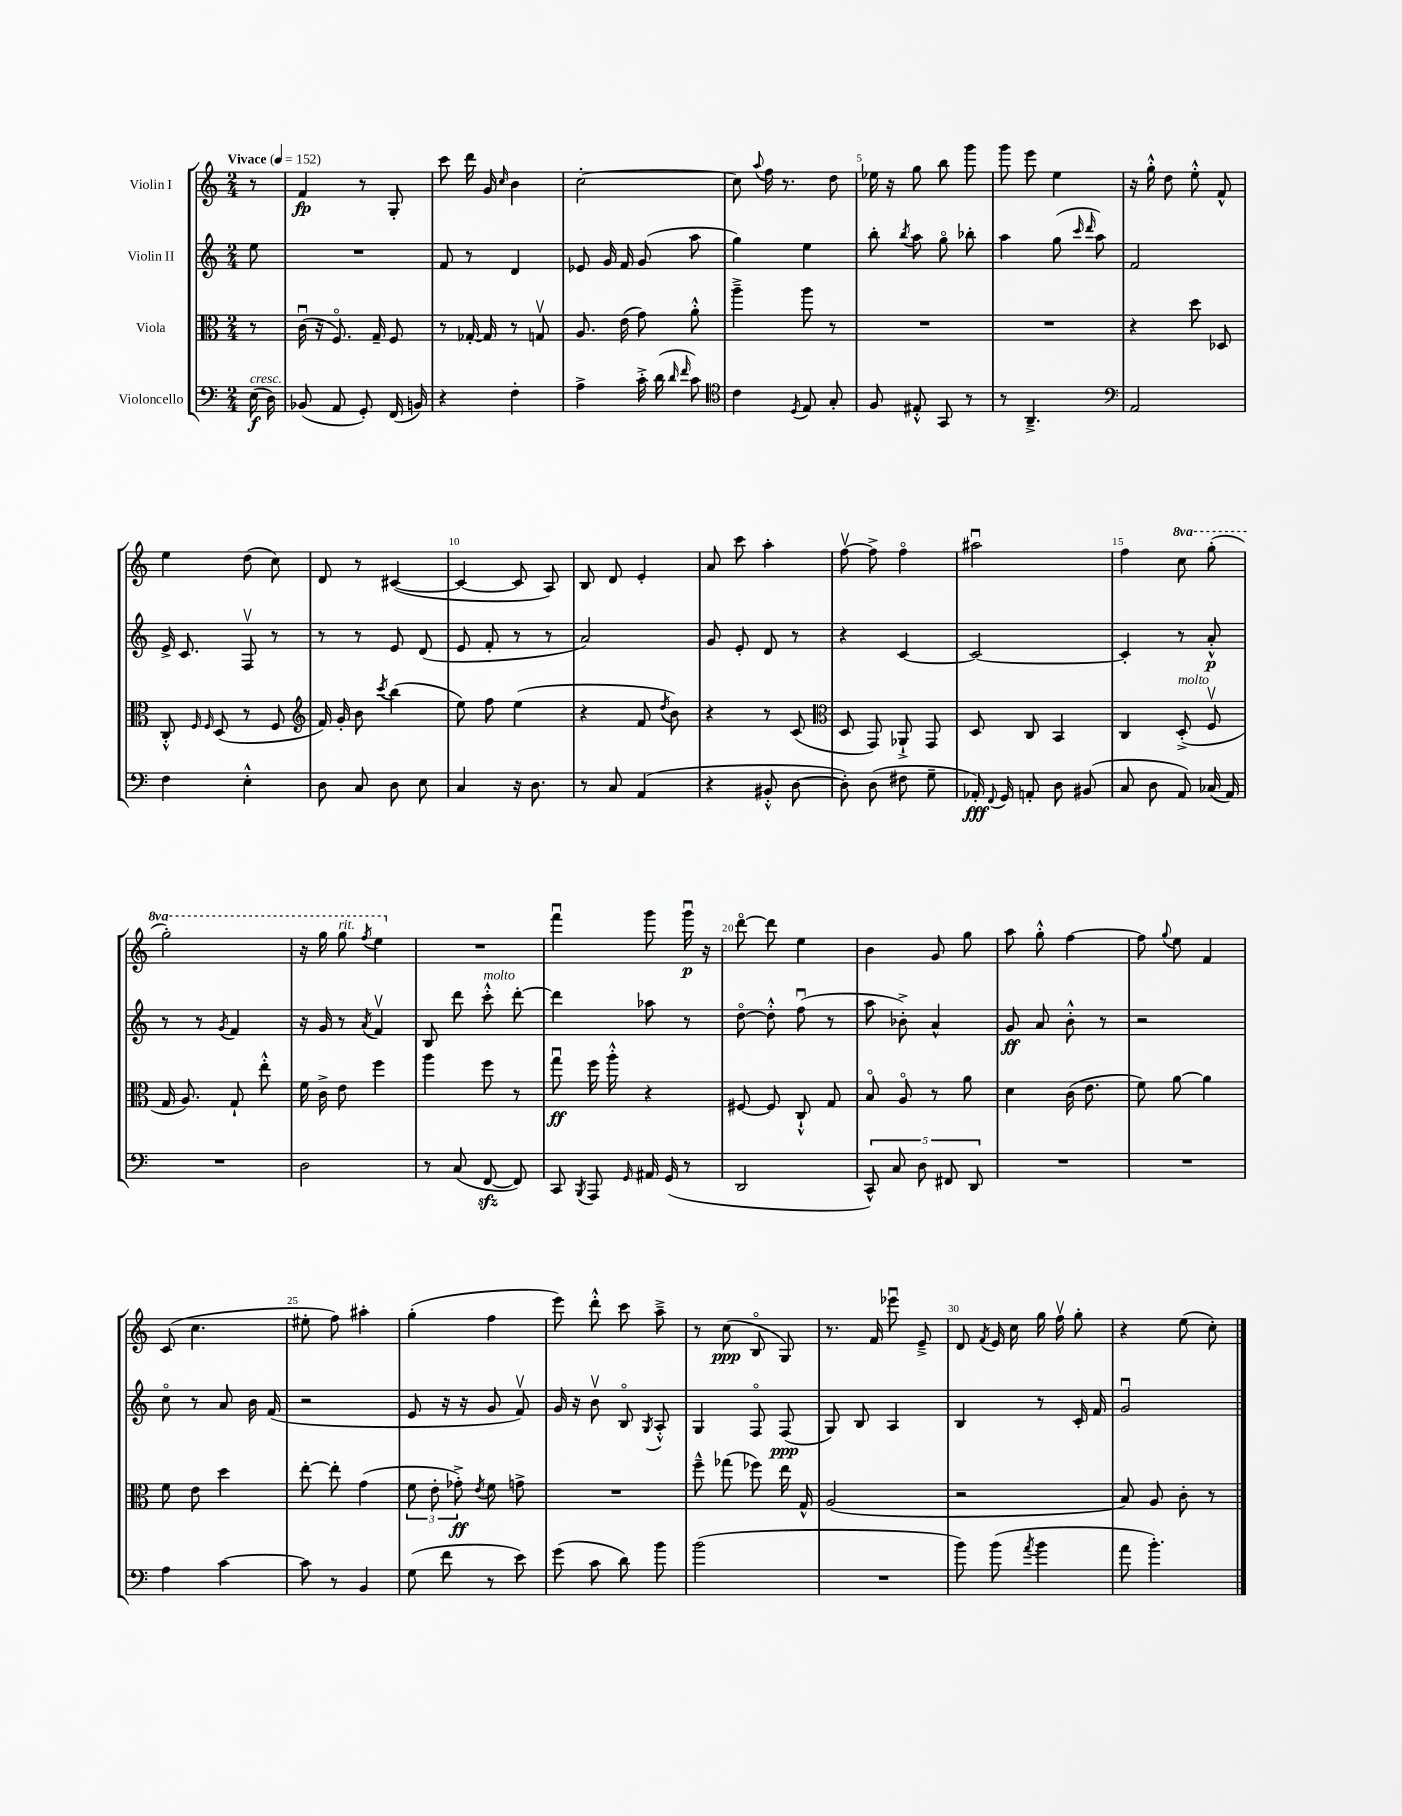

**kern	**kern	**kern	**kern
*staff4	*staff3	*staff2	*staff1
*clefF4	*clefC3	*clefG2	*clefG2
*k[]	*k[]	*k[]	*k[]
*M2/4	*M2/4	*M2/4	*M2/4
*MM152	*MM152	*MM152	*MM152
(16E\	8r	8ee\	8r
16D\)	.	.	.
=	=	=	=
(8BB-/	(16cu\	2r	4f/
.	16r	.	.
8AA/	8.Fo/)	.	.
8GG'/)	.	.	8r
.	16G~/	.	.
(16FF/	8F/	.	8G'/
16BB/)	.	.	.
=	=	=	=
4r	8r	8f/	8ccc\
.	[16G-'/	8r	16ddd\
.	16G-/]	.	16g/
.	.	.	16qqcc/
4F'\	8r	4d/	4b\
.	8Gv/	.	.
=	=	=	=
4A^\	8.A/	8e-/	[2cc'\
.	.	16g/	.
.	(16e\	16f/	.
16c'^\	8g\)	(8g/	.
(16d\	.	.	.
16qqd/	.	.	.
16qqf/	.	.	.
8c\)	8a'^^\	8aa\	.
=	=	=	=
*clefC4	*	*	*
4c\	4aa~^\	4gg\)	8cc\]
.	.	.	8qqaa/
.	.	.	16ff\
.	.	.	8.r
8qD/	.	.	.
8E/	8aa\	4ee\	.
8G'/	8r	.	8dd\
=	=	=	=
8F/	2r	8bb'\	16ee-\
.	.	.	16r
.	.	8qbb/	.
8E#'^^/	.	8aa\	8gg\
8GG/	.	8ggo\	8bb\
8r	.	8bb-'\	8ggg\
=	=	=	=
8r	2r	4aa\	8ggg\
4.AA~^/	.	.	8eee\
.	.	(8gg\	4ee\
.	.	16qqccc/	.
.	.	16qqddd/	.
.	.	8aa\)	.
=	=	=	=
*clefF4	*	*	*
2AA/	4r	2f/	16r
.	.	.	16gg'^^\
.	.	.	8dd\
.	8dd\	.	8ee'^^\
.	8D-/	.	8f^^/
=	=	=	=
4F\	8C'^^/	16e^/	4ee\
.	.	8.c/	.
.	16qqF/	.	.
.	16qqF/	.	.
.	(8D/	.	.
4E'^^\	8r	8Fv/	(8dd\
.	8F/	8r	8cc\)
=	=	=	=
*	*clefG2	*	*
8D\	16f/)	8r	8d/
.	16g'/	.	.
8C/	8b\	8r	8r
.	8qccc/	.	.
8D\	(4bb\	8e/	([4c#/
8E\	.	(8d/	.
=	=	=	=
4C/	8ee\)	8e/	4c#/_
.	8ff\	8f'/	.
16r	(4ee\	8r	8c#/]
8.D\	.	.	.
.	.	8r	8A/)
=	=	=	=
8r	4r	2a/)	8B/
8C/	.	.	8d/
(4AA/	8f/	.	4e'/
.	8qdd/	.	.
.	8b\)	.	.
=	=	=	=
4r	4r	8g/	8a/
.	.	8e'/	8ccc\
8BB#'^^/	8r	8d/	4aa'\
[8D\	(8c/	8r	.
=	=	=	=
*	*clefC3	*	*
8D'\])	8D/	4r	[8ffv\
(8D\	8GG/)	.	8ff^\]
8F#\	8AA-`^/	[4c/	4ffo\
8G~\	8GG/	.	.
=	=	=	=
16AA-'/)	8D/	2c/_	2aa#u\
8qqFF/	.	.	.
16GG/	.	.	.
8AA'/	8C/	.	.
8D\	4BB/	.	.
(8BB#/	.	.	.
=	=	=	=
8C/	4C/	4c'/]	4ff\
8D\	.	.	.
8AA/)	(8D'^/	8r	8ccc\
(16C-/	8Fv/	8a'^^/	(8ggg'\
16AA/)	.	.	.
=	=	=	=
2r	16G/	8r	2ggg'\)
.	8.A/)	.	.
.	.	8r	.
.	.	8qg/	.
.	8G`/	4f/	.
.	8ee'^^\	.	.
=	=	=	=
2D\	16f\	16r	16r
.	16c^\	16g/	16ggg\
.	8e\	8r	8ggg\
.	.	8qa/	8qfff/
.	4ff\	4fv/	4eee\
=	=	=	=
8r	4aa\	8B/	2r
(8C/	.	8ddd\	.
[8FF/	8ff\	8ccc'^^\	.
8FF/])	8r	[8ddd'\	.
=	=	=	=
8CC/	8ggu\	4ddd\]	4fffu\
8qBBB/	.	.	.
8AAA/	16ff\	.	.
.	16aa'^^\	.	.
16qqGG/	.	.	.
16AA#/	4r	8aa-\	8ggg\
(16GG/	.	.	.
8r	.	8r	16gggu\
.	.	.	16r
=	=	=	=
2DD/	[8F#/	[8ddo\	[8dddo\
.	8F#/]	8dd'^^\]	8ddd\]
.	8C`^^/	(8ffu\	4ee\
.	8G/	8r	.
=	=	=	=
10CC^^/)	8Bo/	8aa\	4b\
10C/	.	.	.
.	8Ao/	8b-'^\)	.
10D\	.	.	.
.	8r	4a^^/	8g/
10FF#/	.	.	.
.	8a\	.	8gg\
10DD/	.	.	.
=	=	=	=
2r	4d\	8g/	8aa\
.	.	8a/	8gg'^^\
.	(16c\	8b'^^\	[4ff\
.	8.e\	.	.
.	.	8r	.
=	=	=	=
2r	8f\)	2r	8ff\]
.	.	.	8qqgg/
.	[8a\	.	8ee\
.	4a\]	.	4f/
=	=	=	=
4A\	8f\	8cco\	(8c/
.	8e\	8r	4.cc\
[4c\	4dd\	8a/	.
.	.	16b\	.
.	.	(16f/	.
=	=	=	=
8c\]	[8ee'\	2r	8ee#'\
8r	8ee'\]	.	8ff\)
4BB/	(4g\	.	4aa#'\
=	=	=	=
(8G\	12f\	8e/	(4gg'\
.	12e'\	.	.
8f\	.	16r	.
.	12g-'^\)	.	.
.	.	16r	.
.	8qe/	.	.
8r	8f\	8g/	4ff\
8e\)	8g^\	8fv/)	.
=	=	=	=
(8g\	2r	16g/	8eee\)
.	.	16r	.
8c\	.	8bv\	8ddd'^^\
8d\)	.	8Bo/	8ccc\
.	.	8qG/	.
8b\	.	8A'^^/	8aa~^\
=	=	=	=
(2b\	8ff~^^\	4G/	8r
.	(8gg-\	.	(8cc\
.	8ff-\)	8Fo/	8Bo/
.	16ee\	(8F/	8G/)
.	16G^^/	.	.
=	=	=	=
2r	(2A/	8G/)	8.r
.	.	8B/	.
.	.	.	16f/
.	.	4A/	8eee-u\
.	.	.	8e~^/
=	=	=	=
8b\)	2r	4B/	8d/
.	.	.	8qf/
(8b\	.	.	16e/
.	.	.	16cc\
8qa/	.	.	.
4b\	.	8r	16gg\
.	.	.	16ffv\
.	.	16c'/	8gg'\
.	.	16f/	.
=	=	=	=
8a\	8B/)	2gu/	4r
4.b'\)	8A/	.	.
.	8c'\	.	(8ee\
.	8r	.	8cc'\)
==	==	==	==
*-	*-	*-	*-
